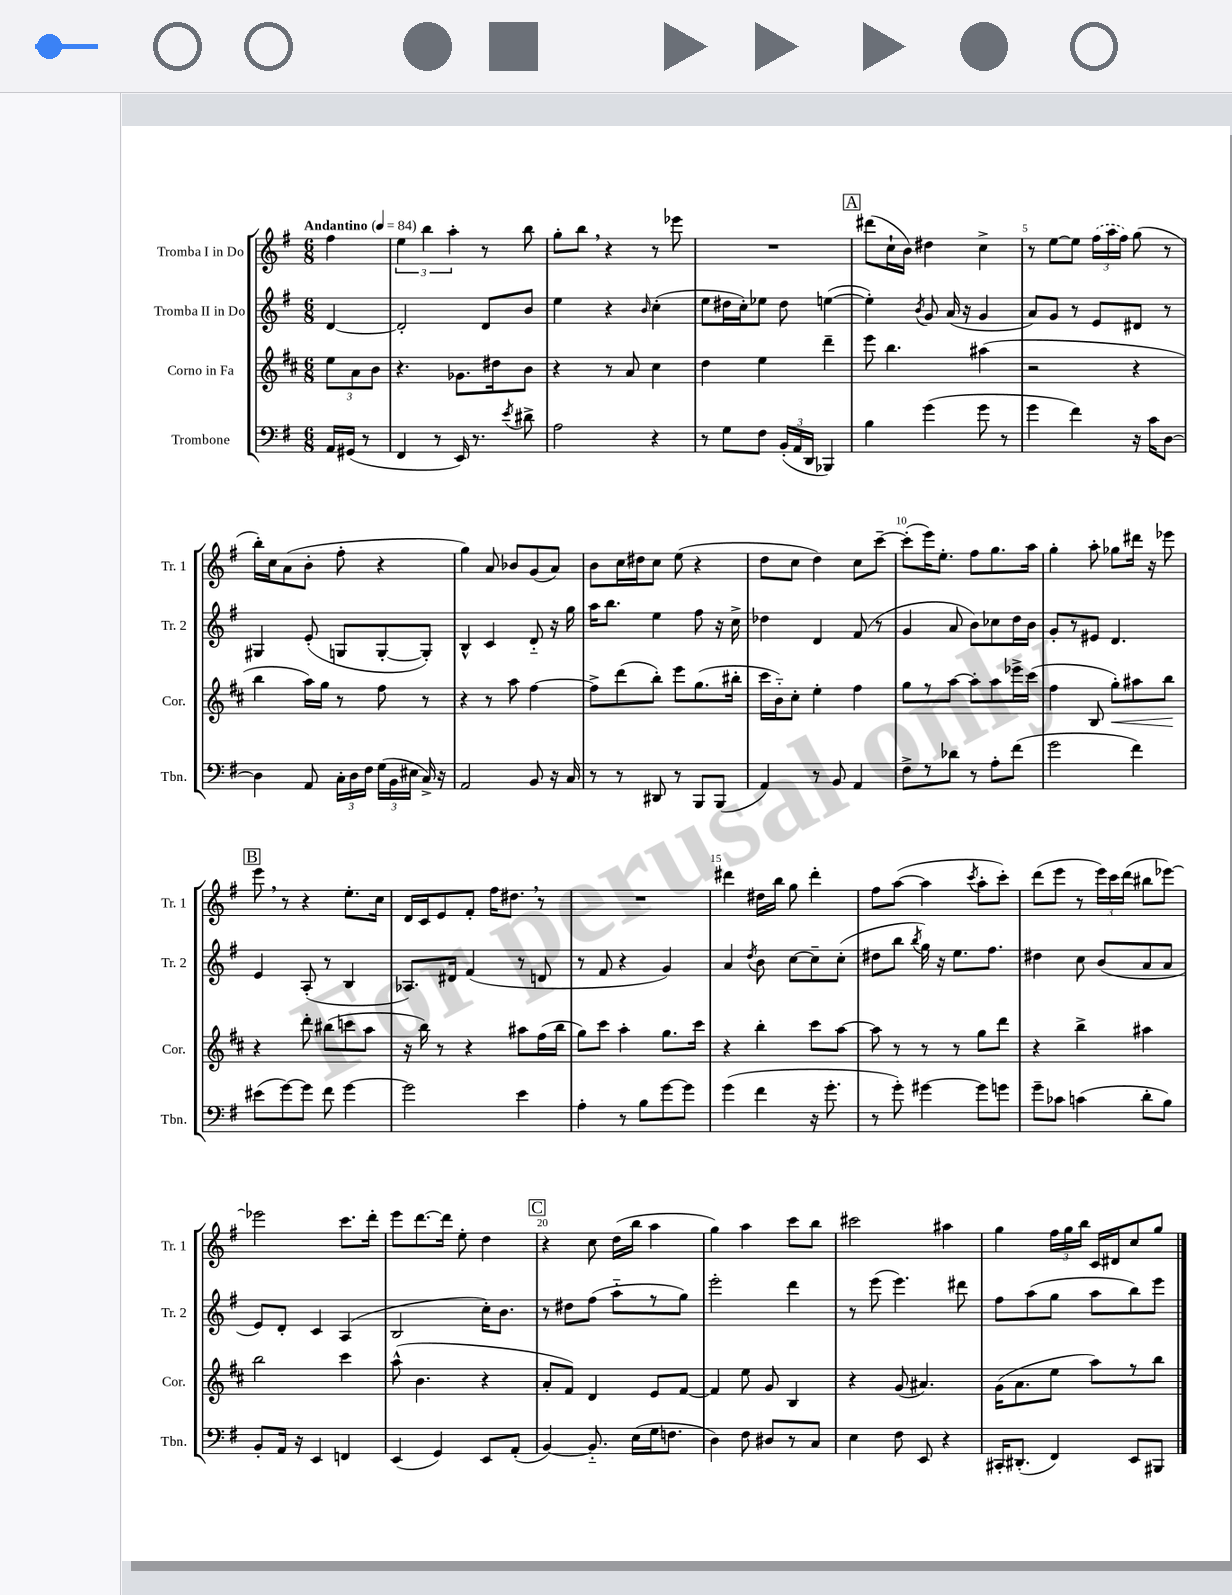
<<
\new StaffGroup <<
\new Staff = "s0" \with { instrumentName = "Tromba I in Do" shortInstrumentName = "Tr. 1" } {
    \clef treble \key g \major \numericTimeSignature \time 6/8 \partial 4 \tempo "Andantino" 4 = 84
    \autoBeamOff fis''4 |
    \tuplet 3/2 { e''4 b''4 a''4-. } r8 b''8 |
    g''8[-. b''8] \breathe r4 r8 ees'''8 |
    R2. |
    \mark \markup { \box "A" } dis'''8[( c''16-! b'16]) dis''4 c''4-> |
    r8 e''8[~ e''8] \tuplet 3/2 { \once \slurDashed fis''16[( a''16 fis''16]) } g''8( r8 |
    b''16[-.) c''16 a'8( b'8]-. fis''8-. r4 |
    g''4) a'8 bes'8[ g'8( a'8]) |
    b'8[ c''16 dis''16 c''8] e''8( r4 |
    d''8[ c''8] d''4) c''8[ c'''8]~-- |
    c'''8[-.( e'''16) e''8.]-. fis''8[ g''8. a''16] |
    g''4-. a''8-. ges''8[ dis'''16] r16 ees'''8 |
    \mark \markup { \box "B" } e'''8 \breathe r8 r4 e''8.[-. c''16] |
    d'16[ c'16 e'8 fis'8]-. fis''16[ dis''8.] \breathe r8 |
    R2. |
    dis'''4 dis''16[ b''16] g''8 dis'''4-. |
    fis''8[ a''8]~( a''4 \acciaccatura { c'''8 } a''8[-. c'''8]-.) |
    d'''8[( e'''8] r8 \tuplet 3/2 { e'''16[) c'''16 d'''16]( } bis''8[ ees'''8]~) |
    ees'''2 c'''8.[ d'''16]-. |
    e'''8[ d'''8.~ d'''16] e''8-. d''4 |
    \mark \markup { \box "C" } r4 c''8 d''16[( b''16] a''4 |
    g''4) a''4 c'''8[ b''8] |
    cis'''2 ais''4 |
    g''4 \tuplet 3/2 { fis''16[ g''16 b''16] } c'16[ dis'16 c''8 g''8] \bar "|." |
}
\new Staff = "s1" \with { instrumentName = "Tromba II in Do" shortInstrumentName = "Tr. 2" } {
    \clef treble \key g \major \numericTimeSignature \time 6/8 \partial 4
    \autoBeamOff d'4~ |
    d'2-. d'8[ b'8] |
    e''4 r4 \grace { b'16 } c''4-.( |
    e''8[ dis''16 c''16-.) ees''8] dis''8 e''4~( |
    \mark \markup { \box "A" } e''4-.) \acciaccatura { b'8 } g'8 a'16( r16 g'4 |
    a'8[) g'8] r8 e'8[ dis'8] r8 |
    gis4 e'8-.( g8[ g8~-. g8]-.) |
    b4-^ c'4 d'8-_ r16 g''16 |
    a''16[ b''8.] e''4 fis''8 r16 c''16-> |
    des''4 d'4 fis'8( r8 |
    g'4 a'8 b'8[) ces''8 d''16 b'16] |
    g'8[-. r8 eis'8] d'4. |
    \mark \markup { \box "B" } e'4 a8-.( r8 b4 |
    aes8.[) dis'16] fis'4( r8 d'8 |
    r8 fis'8 r4 g'4) |
    a'4 \acciaccatura { d''8 } b'8 c''8[~ c''8-- c''8]-.( |
    dis''8[ b''8] \acciaccatura { b''8 } g''16) r16 e''8.[ fis''8.] |
    dis''4 c''8 b'8[( a'8 a'8] |
    e'8[) d'8]-. c'4 a4( |
    b2 c''16[-.) b'8.] |
    \mark \markup { \box "C" } r8 dis''8[ fis''8]( a''8[-_ r8 g''8]) |
    e'''2-. d'''4 |
    r8 e'''8( e'''4.) dis'''8 |
    fis''8[ a''8( g''8] a''8[ b''8) e'''8] \bar "|." |
}
\new Staff = "s2" \with { instrumentName = "Corno in Fa" shortInstrumentName = "Cor." } {
    \clef treble \key d \major \numericTimeSignature \time 6/8 \partial 4
    \autoBeamOff \tuplet 3/2 { e''8[ a'8 b'8] } |
    r4. ges'8.[ dis''16 b'8] |
    r4 r8 a'8 cis''4 |
    d''4 e''4 d'''4-- |
    \mark \markup { \box "A" } e'''8 b''4. ais''4( |
    r2 r4 |
    b''4 a''16[) g''16] r8 fis''8 r8 |
    r4 r8 a''8 fis''4~ |
    fis''8[-> d'''8( b''8]-.) e'''8[ g''8.( bis''16]-. |
    cis'''16[ b'16-_) cis''8]-. e''4-. fis''4 |
    g''8[ r8 a''8]~ a''8[-. a''8 ees'''16-> cis'''16]( |
    fis''4 b8 g''8[-.\<) ais''8 b''8]\! |
    \mark \markup { \box "B" } r4 d'''8-. bis''8[( c'''8 a''8] |
    r16 b''16) r8 r4 ais''8[ fis''16( b''16] |
    g''8[) cis'''8] a''4-. g''8.[ cis'''16] |
    r4 b''4-. cis'''8[ a''8]~ |
    a''8 r8 r8 r8 g''8[ d'''8] |
    r4 b''4-> ais''4 |
    b''2 cis'''4 |
    a''8-^( b'4. r4 |
    \mark \markup { \box "C" } a'8[-. fis'8]) d'4 e'8[ fis'8]~ |
    fis'4 e''8 g'8 b4 |
    r4 g'8( ais'4.) |
    g'16[( a'8. e''8] a''8[) r8 b''8] \bar "|." |
}
\new Staff = "s3" \with { instrumentName = "Trombone" shortInstrumentName = "Tbn." } {
    \clef bass \key g \major \numericTimeSignature \time 6/8 \partial 4
    \autoBeamOff a,16[ gis,16]( r8 |
    fis,4 r8 e,16) r8. \acciaccatura { e'8 } dis'8-> |
    a2 r4 |
    r8 g8[ fis8] \tuplet 3/2 { b,16[-.( a,16 d,16] } bes,,4) |
    \mark \markup { \box "A" } b4 g'4( g'8 r8 |
    g'4 fis'4) r16 c'16[ d8]~ |
    d4 a,8 \tuplet 3/2 { c16[-. d16 fis16] } \tuplet 3/2 { g16[( b,16 eis16] } c16->) r16 |
    a,2 b,8 r16 c16 |
    r8 r8 dis,8 r8 b,,8[ b,,8]( |
    a,4) r8 b,8 a,4 |
    fis8[-> r8 des'8] r8 a8[-. fis'8]( |
    g'2 fis'4) |
    \mark \markup { \box "B" } eis'8[( g'8~) g'8] fis'8 g'4~ |
    g'2 e'4 |
    a4-. r8 b8[ g'8~ g'8] |
    g'4( fis'4 r16 g'8.-. |
    r8 g'8-.) gis'4~ gis'8[ g'8] |
    g'8[-- ces'8] c'4( d'8[-. b8]) |
    b,8[-. a,16] r16 e,4 f,4 |
    e,4( g,4) e,8[ a,8]-.( |
    \mark \markup { \box "C" } b,4~) b,8.-_ e16[( g16 f8.] |
    d4) fis8 dis8[ r8 c8] |
    e4 fis8 e,8 r4 |
    cis,16[-. dis,8.]-.( fis,4) e,8[ bis,,8] \bar "|." |
}
>>
>>
\layout { \context { \Score \override BarNumber.break-visibility = ##(#f #t #t) barNumberVisibility = #(every-nth-bar-number-visible 5) } }
